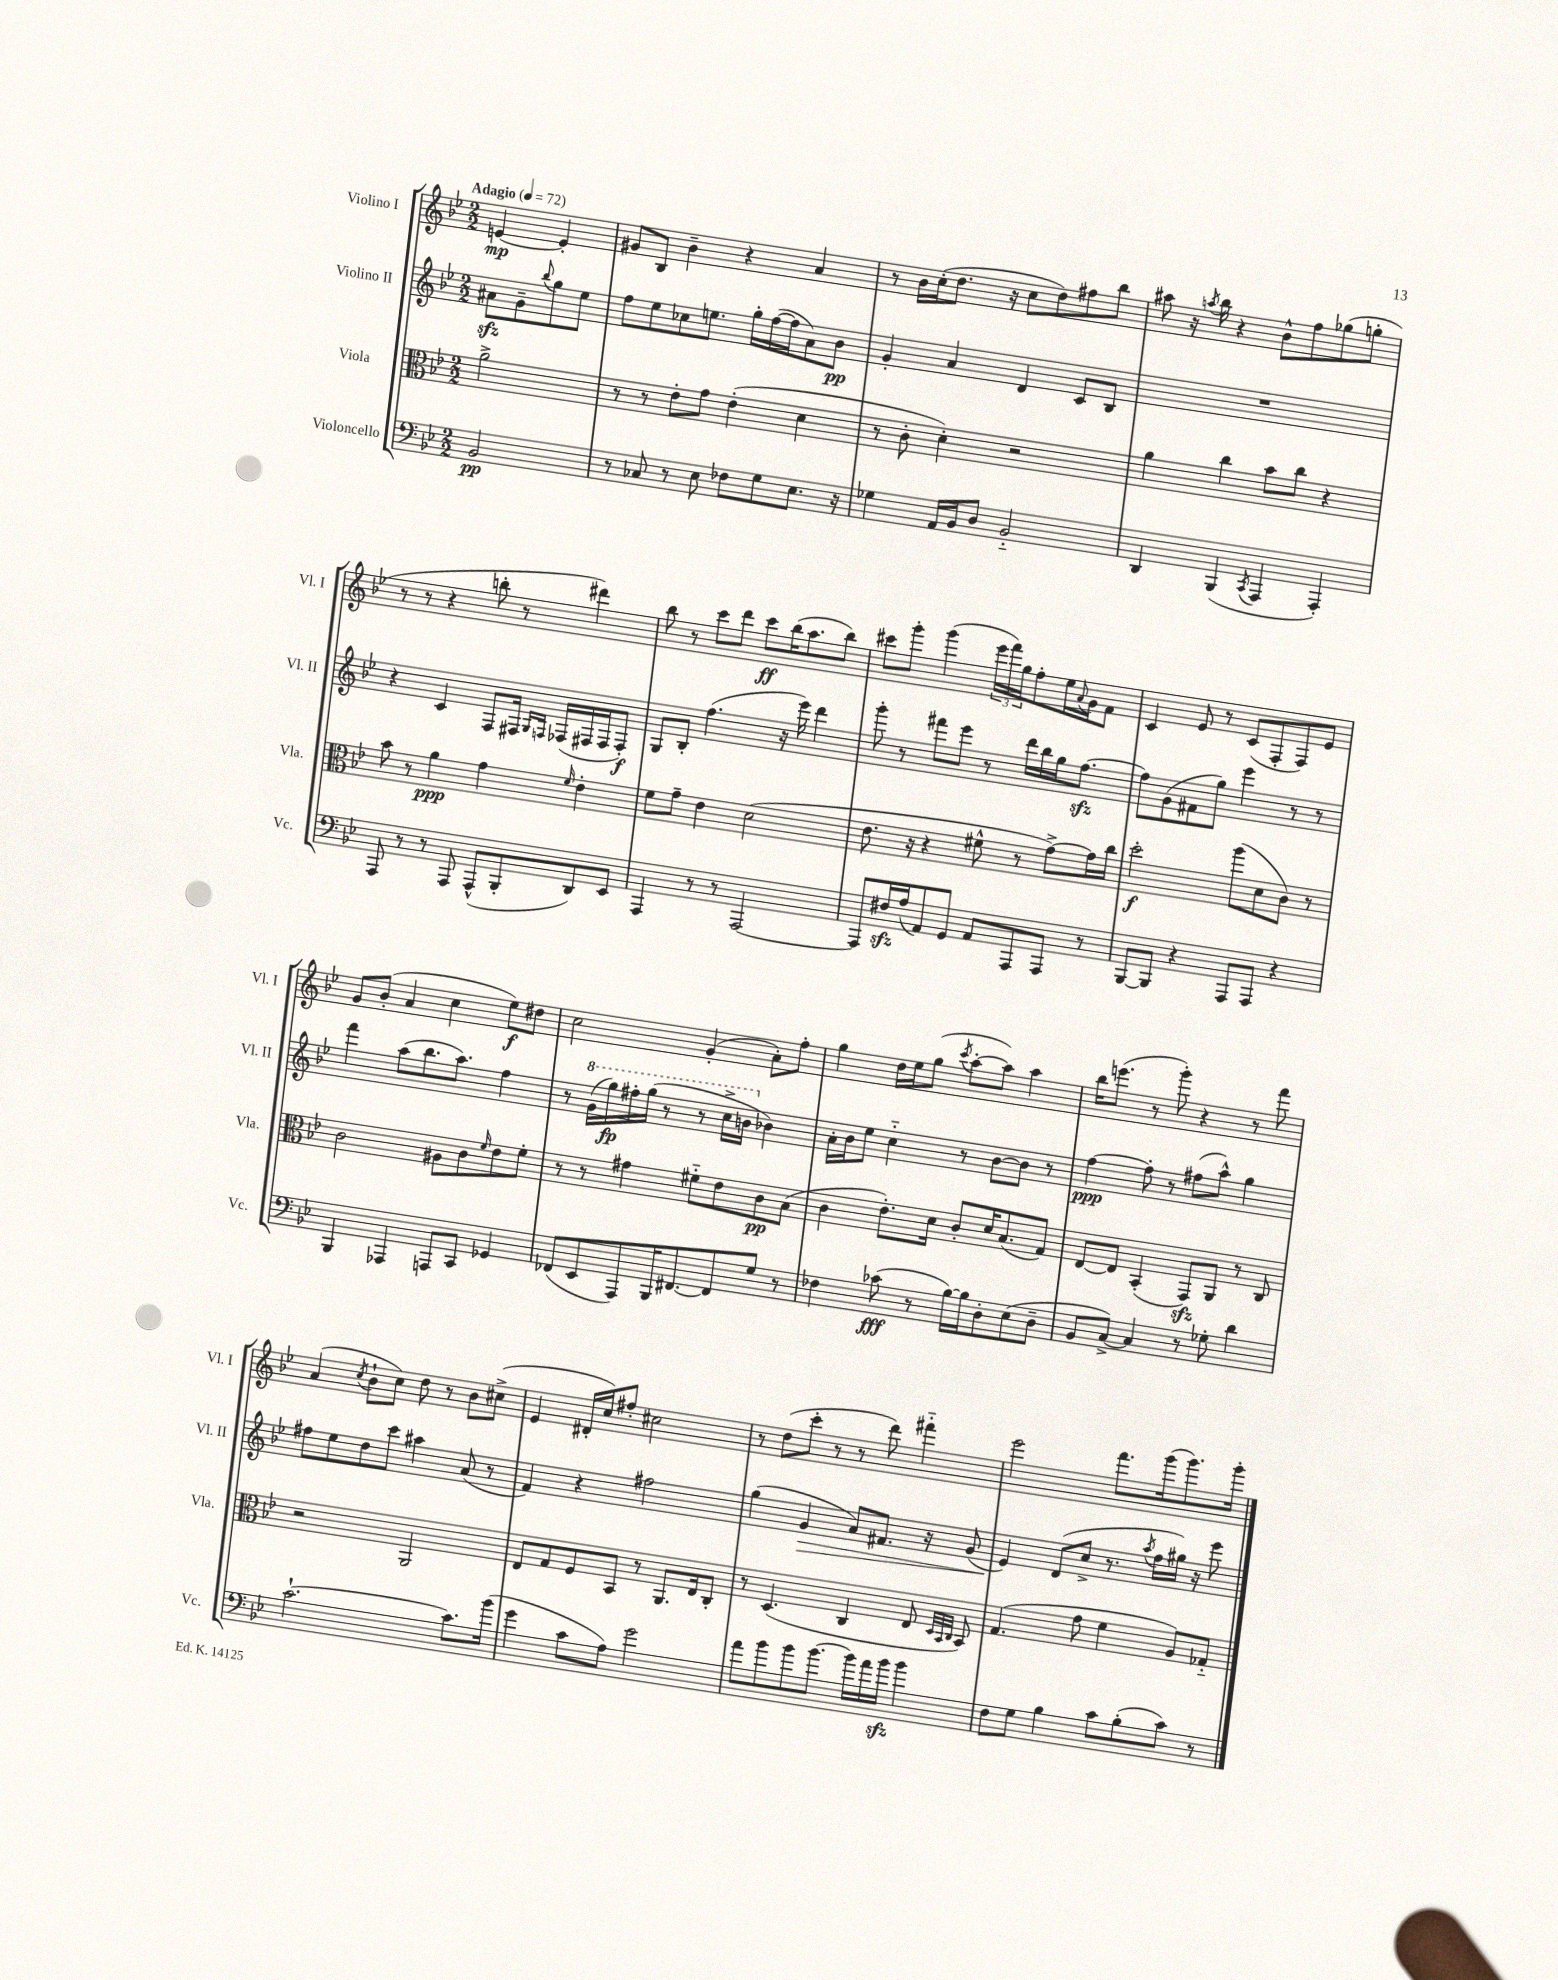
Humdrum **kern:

**kern	**dynam	**kern	**dynam	**kern	**dynam	**kern	**dynam
*part4	*part4	*part3	*part3	*part2	*part2	*part1	*part1
*staff4	*staff4	*staff3	*staff3	*staff2	*staff2	*staff1	*staff1
*I"Violoncello	*	*I"Viola	*	*I"Violino II	*	*I"Violino I	*
*I'Vc.	*	*I'Vla.	*	*I'Vl. II	*	*I'Vl. I	*
*clefF4	*	*clefC3	*	*clefG2	*	*clefG2	*
*k[b-e-]	*	*k[b-e-]	*	*k[b-e-]	*	*k[b-e-]	*
*M2/2	*	*M2/2	*	*M2/2	*	*M2/2	*
*MM72	*	*MM72	*	*MM72	*	*MM72	*
=	=	=	=	=	=	=	=
!	!	!	!	!	!	!LO:TX:a:B:t=Adagio	!
2BB-/	pp	2a^\	.	8a#Xzz\L	.	[4en/	mp
.	.	.	.	8g~\	.	.	.
.	.	.	.	8qqbb-/	.	.	.
.	.	.	.	8gg\	.	4e'/]	.
.	.	.	.	8ee-\J	.	.	.
=1	=1	=1	=1	=1	=1	=1	=1
8r	.	8r	.	8ff\L	.	8g#X/L	.
8C-X/	.	8r	.	8ee-\	.	8B-/J	.
8r	.	8e-'\L	.	8cc-X\	.	4b-~\	.
8E-\	.	8g\J	.	8.een\J	.	.	.
8F-X\L	.	(4e-'\	.	.	.	4r	.
.	.	.	.	16gg'\LL	.	.	.
8G\	.	.	.	([16ff\	.	.	.
.	.	.	.	16ff\J]	.	.	.
8.E-\J	.	4d\	.	8a\)	.	4a/	.
.	.	.	.	8b-\J	pp	.	.
16r	.	.	.	.	.	.	.
=2	=2	=2	=2	=2	=2	=2	=2
4G-X\	.	8r	.	4g'/	.	8r	.
.	.	8c'\	.	.	.	16b-\LL	.
.	.	.	.	.	.	(16cc'\J	.
16AA/LL	.	4d'\)	.	4a/	.	8.dd\J	.
16BB-/J	.	.	.	.	.	.	.
8D/J	.	.	.	.	.	.	.
.	.	.	.	.	.	16r	.
2BB-/	.	2r	.	4d/	.	8cc\L	.
.	.	.	.	.	.	8dd\)	.
.	.	.	.	8c/L	.	8ff#X\	.
.	.	.	.	8B-/J	.	8bb-\J	.
=3	=3	=3	=3	=3	=3	=3	=3
4DD/	.	4a\	.	1r	.	8aa#X\	.
.	.	.	.	.	.	16r	.
.	.	.	.	.	.	8qaan/	.
.	.	.	.	.	.	16bb-\	.
(4BBB-/	.	4cc\	.	.	.	4r	.
8qCC/	.	.	.	.	.	.	.
4AAA/	.	8b-\L	.	.	.	8b-^^\L	.
.	.	8cc\J	.	.	.	8ff\	.
4AAA'/)	.	4r	.	.	.	(8gg-X\	.
.	.	.	.	.	.	8ggn'\J	.
!!LO:LB:g=z
=4	=4	=4	=4	=4	=4	=4	=4
8AAA/	.	8b-\	.	4r	.	8r	.
8r	.	8r	.	.	.	8r	.
8r	.	4a\	ppp	4c/	.	4r	.
8AAA/	.	.	.	.	.	.	.
(8AAA^^/L	.	4g\	.	8F/L	.	8bbn'\	.
8BBB-'/	.	.	.	16F#X/Jk	.	8r	.
.	.	.	.	16qqG/LL	.	.	.
.	.	.	.	16qqFn/JJ	.	.	.
.	.	.	.	(16F-X/LL	.	.	.
.	.	16qqf/	.	.	.	.	.
8DD/)	.	4e-'\	.	16F#X/	.	4ddd#X\)	.
.	.	.	.	16F#/J	.	.	.
8EE-/J	.	.	.	8F#'/J)	f	.	.
=5	=5	=5	=5	=5	=5	=5	=5
4AAA/	.	8f\L	.	8G/L	.	8bb-\	.
.	.	8g~\J	.	8B-'/J	.	8r	.
8r	.	4e-\	.	(4.ff\	.	8ccc\L	.
8r	.	.	.	.	.	8ddd\J	.
[2AAA/	.	(2d\	.	.	.	8ccc\L	ff
.	.	.	.	16r	.	(16bb-\K	.
.	.	.	.	16eee-\)	.	8.aa\	.
.	.	.	.	4ddd\	.	.	.
.	.	.	.	.	.	8bb-\J)	.
=6	=6	=6	=6	=6	=6	=6	=6
8AAA/L]	.	8.e-\	.	8ggg'\	.	8ccc#X\L	.
16F#Xzz/L	.	.	.	8r	.	8ggg'\J	.
(16A/J	.	16r	.	.	.	.	.
8AA/)	.	4r	.	8fff#X\L	.	(4ggg\	.
8GG/J	.	.	.	8eee-\J	.	.	.
8AA/L	.	8f#X^^\	.	8r	.	24eee-\LL	.
.	.	.	.	.	.	24fff\)	.
.	.	.	.	.	.	24gg\J	.
8AAA/	.	8r	.	16ddd\LL	.	8ff'\	.
.	.	.	.	16bb-\	.	.	.
8AAA/J	.	[8g^\L)	.	16gg\J	.	16ee-\L	.
.	.	.	.	.	.	8qqa/	.
.	.	.	.	[8.ffzz\J	.	16g\J	.
8r	.	16g\L]	.	.	.	8f\J	.
.	.	16cc\JJ	.	.	.	.	.
=7	=7	=7	=7	=7	=7	=7	=7
[8BBB-/L	.	2dd'\	f	8ff\L]	.	4c/	.
8BBB-/J]	.	.	.	(8g\	.	.	.
4r	.	.	.	8f#X\	.	8e-/	.
.	.	.	.	8gg\J)	.	8r	.
8AAA/L	.	(8aa\L	.	4eee-\	.	(8c/L	.
8AAA/J	.	8d\	.	.	.	8F'/	.
4r	.	8c\J)	.	8r	.	8F/)	.
.	.	8r	.	8r	.	8e-/J	.
!!LO:LB:g=z
=8	=8	=8	=8	=8	=8	=8	=8
4BBB-/	.	2c\	.	4fff\	.	8g/L	.
.	.	.	.	.	.	(8b-'/J	.
4AAA-X/	.	.	.	(8aa\L	.	4a/	.
.	.	.	.	8.bb-\	.	.	.
8AAAn/L	.	8A#X\L	.	.	.	4cc\	.
.	.	.	.	8.aa\J)	.	.	.
8CC/J	.	8c\	.	.	.	.	.
.	.	16qqf/	.	.	.	.	.
4GG-X/	.	8e-\	.	4ff\	.	8ee-\L)	f
.	.	8f'\J	.	.	.	8dd#X\J	.
=9	=9	=9	=9	=9	=9	=9	=9
(8FF-X/L	.	8r	.	8r	.	2cc\	.
*	*	*	*	*8va	*	*	*
8EE-/	.	8r	.	(16gg\LL	.	.	.
.	.	.	.	16ggg\)	fp	.	.
8AAA/)	.	4g#X\	.	16fff#X'\	.	.	.
.	.	.	.	(16ggg\JJ	.	.	.
16BBB-/K	.	.	.	8r	.	.	.
[8.FF#X/	.	.	.	.	.	.	.
.	.	8f#X\L	.	8r	.	(4g'/	.
8FF#/]	.	8e-\	.	16ccc^\LL	.	.	.
.	.	.	.	16bbn\JJ	.	.	.
*	*	*	*	*X8va	*	*	*
8G/J	.	8c\	pp	4b-X\)	.	8a'\L)	.
8r	.	(8B-\J	.	.	.	8ff'\J	.
=10	=10	=10	=10	=10	=10	=10	=10
4F-X\	.	4c\	.	16a'\LL	.	4gg\	.
.	.	.	.	16b-\J	.	.	.
.	.	.	.	8ee-\J	.	.	.
(8c-X\	fff	8.e-'\L)	.	4cc\	.	16dd\LL	.
.	.	.	.	.	.	16ee-\J	.
8r	.	.	.	.	.	(8gg\J	.
.	.	16d\Jk	.	.	.	.	.
.	.	.	.	.	.	8qccc/	.
[16B-\LL)	.	8c'/L	.	8r	.	[8aa'\L	.
16B-\J]	.	.	.	.	.	.	.
8D'\	.	16d/K	.	[8b-\L	.	8aa\J])	.
.	.	(8.B-/	.	.	.	.	.
(8E-\	.	.	.	8b-\J]	.	4aa\	.
8D~\J	.	8G/J)	.	8r	.	.	.
=11	=11	=11	=11	=11	=11	=11	=11
8BB-/L	.	[8E-/L	.	[4ff\	ppp	16bb-\KL	.
.	.	.	.	.	.	(8.eeen\J	.
[8C^/J)	.	8E-/J]	.	.	.	.	.
4C/]	.	(4BB-'/	.	8ff'\]	.	8r	.
.	.	.	.	8r	.	8ggg'\)	.
8r	.	8GGzz/L)	.	(8ff#X\L	.	4r	.
8G-X'\	.	8AA/J	.	8aa^^\J)	.	.	.
4d\	.	8r	.	4gg\	.	8r	.
.	.	8C/	.	.	.	8fff\	.
!!LO:LB:g=z
=12	=12	=12	=12	=12	=12	=12	=12
[2.c`\	.	2r	.	8ff#X\L	.	(4a/	.
.	.	.	.	8ee-\	.	.	.
.	.	.	.	.	.	8qcc/	.
.	.	.	.	8dd\	.	8b-`\L	.
.	.	.	.	8ccc\J	.	8cc\J)	.
.	.	2AA/	.	4aa#X\	.	8dd\	.
.	.	.	.	.	.	8r	.
8.c\L]	.	.	.	(8a/	.	8b-\L	.
.	.	.	.	8r	.	(8cc#X^\J	.
(16b-\Jk	.	.	.	.	.	.	.
=13	=13	=13	=13	=13	=13	=13	=13
4g\	.	8E-/L	.	4f/)	.	4e-/	.
.	.	8G/	.	.	.	.	.
8c\L	.	8F/	.	4r	.	16d#X'/LL	.
.	.	.	.	.	.	16cc/J)	.
8A\J)	.	8BB-/J	.	.	.	8ff#X'/J	.
2g\	.	8r	.	2ff#X\	.	2cc#X\	.
.	.	8.AA/L	.	.	.	.	.
.	.	16E-/k	.	.	.	.	.
.	.	8C'/J	.	.	.	.	.
=14	=14	=14	=14	=14	=14	=14	=14
8a\L	.	8r	.	(4gg\	.	8r	.
8b-\	.	(4.D/	.	.	.	(8dd\L	.
!	!	!	!	!	!LO:HP:b	!	!
8b-\	.	.	.	4g/	>	8ccc'\J	.
[8.b-\J	.	.	.	.	.	8r	.
.	.	4C/	.	8a/L)	.	8r	.
16b-\LL]	.	.	.	.	.	.	.
16a\	.	.	.	8.f#X/J	.	8ddd\)	.
16b-zz\JJ	.	.	.	.	.	.	.
4b-\	.	8E-/	.	.	.	4fff#X\	.
.	.	.	.	16r	.	.	.
.	.	32qqD/LLL	.	.	.	.	.
.	.	32qqBB-/	.	.	.	.	.
.	.	32qqC/JJJ	.	.	.	.	.
.	.	8BB-/)	.	(8g/	.	.	.
=15	=15	=15	=15	=15	=15	=15	=15
8F\L	.	(4.G/	.	4e-/)	.	2eee-\	.
8G\J	.	.	.	.	.	.	.
4B-\	.	.	.	(8d/L	]	.	.
.	.	8g\	.	8cc^/J	.	.	.
8c\L	.	4f\	.	8.r	.	8.fff\L	.
(8B-'\	.	.	.	.	.	.	.
.	.	.	.	8qaa/	.	.	.
.	.	.	.	16ff\LL	.	(16ggg\k	.
8c\J)	.	8A/L)	.	16gg#X\JJ)	.	8.ggg\)	.
.	.	.	.	16r	.	.	.
8r	.	8G-X/J	.	8eee-\	.	.	.
.	.	.	.	.	.	16ggg'\Jk	.
==	==	==	==	==	==	==	==
*-	*-	*-	*-	*-	*-	*-	*-
